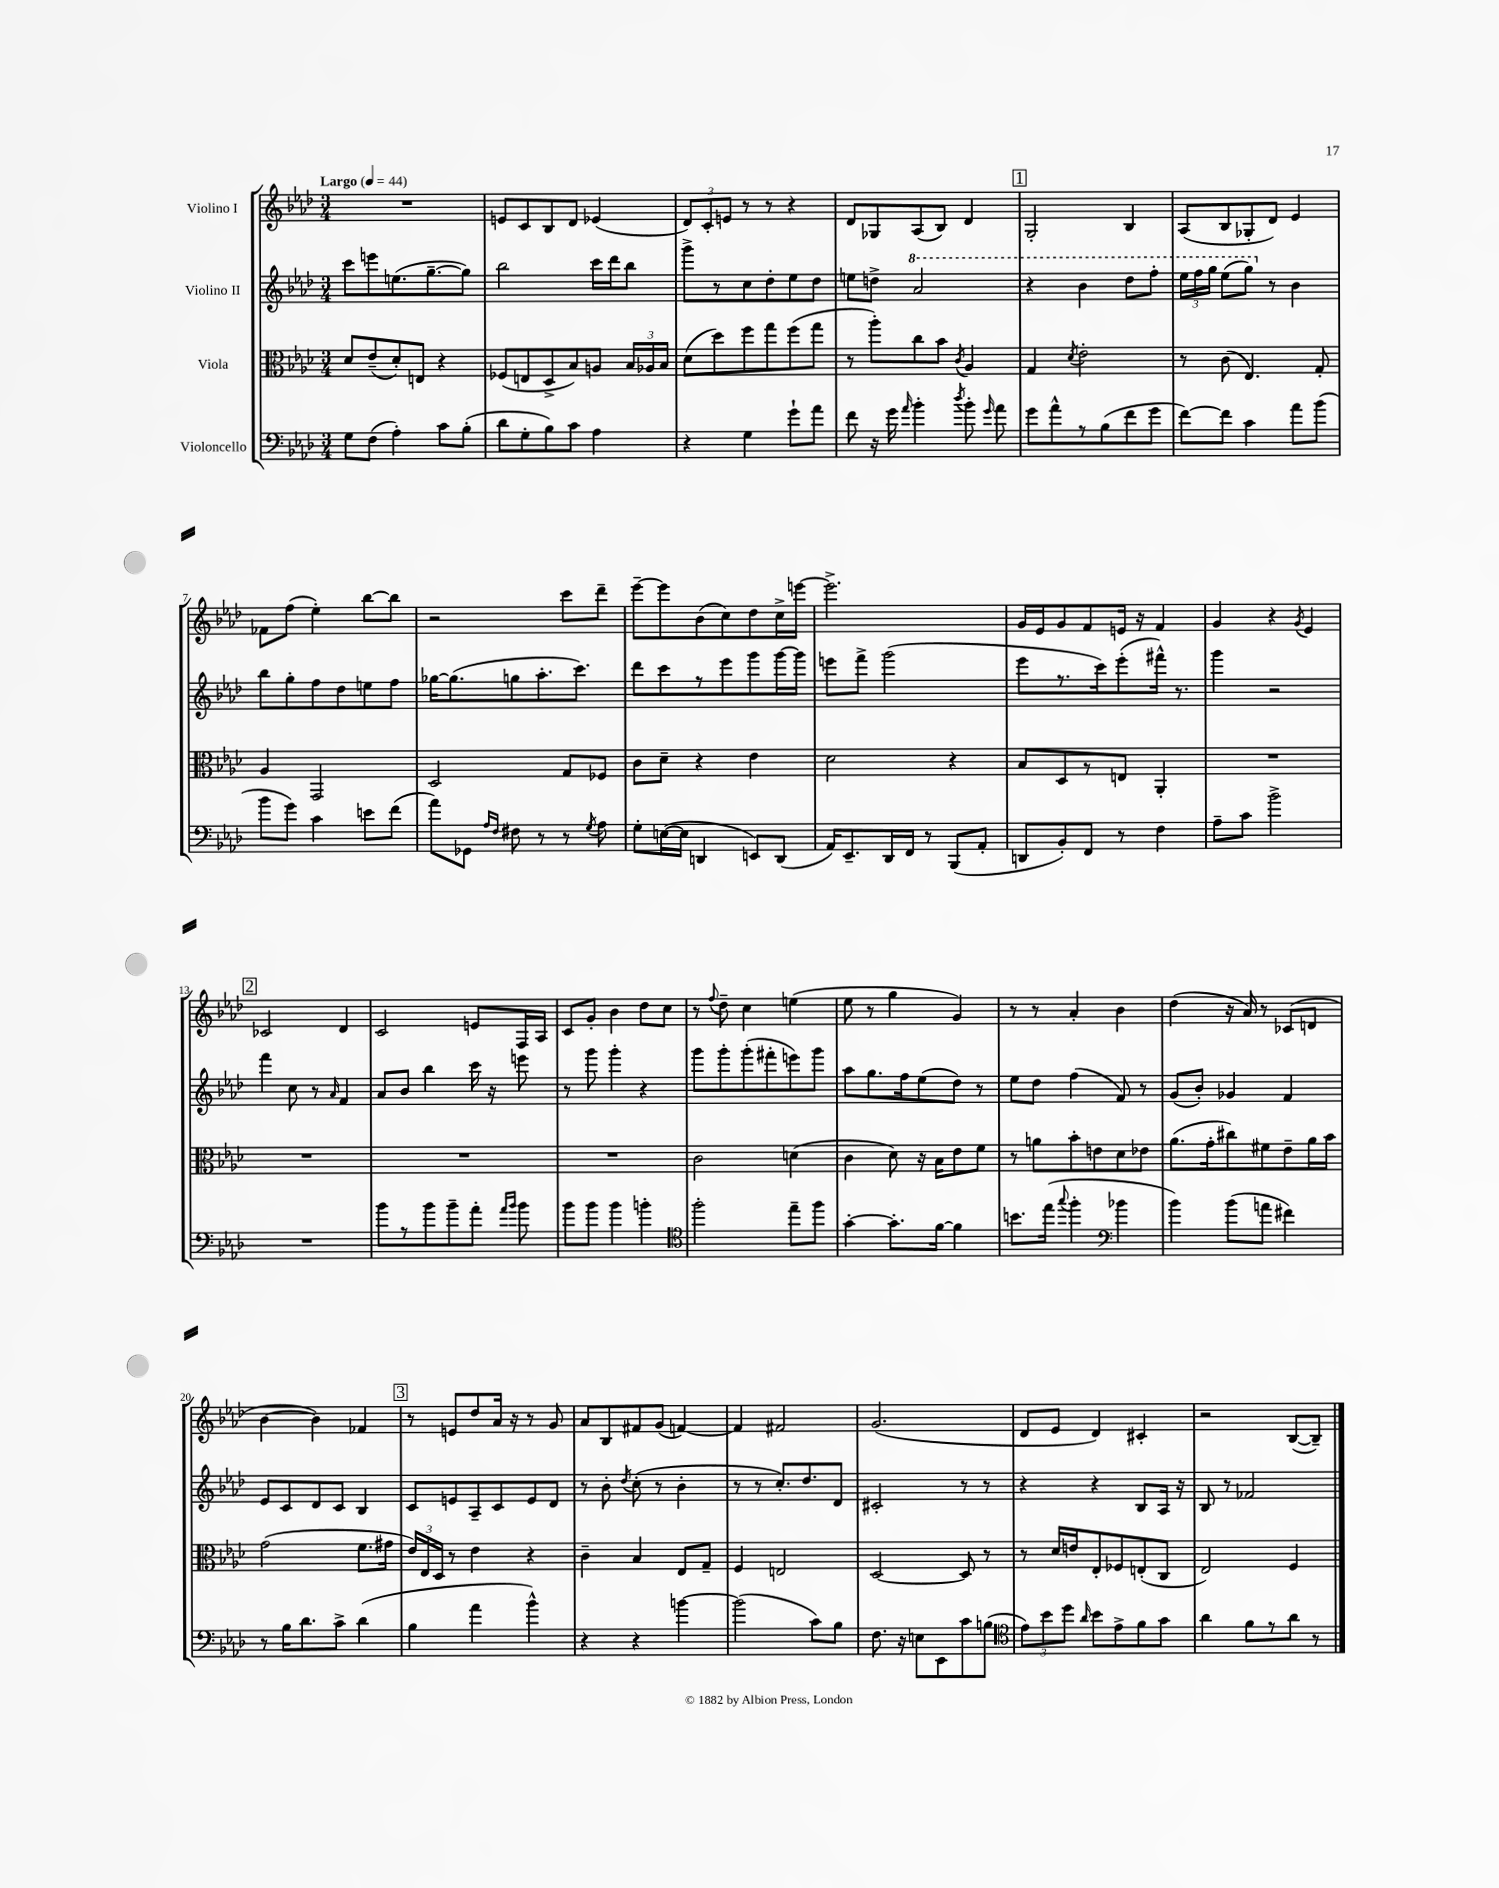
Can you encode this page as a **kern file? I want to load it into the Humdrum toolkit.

**kern	**kern	**kern	**kern
*staff4	*staff3	*staff2	*staff1
*clefF4	*clefC3	*clefG2	*clefG2
*k[b-e-a-d-]	*k[b-e-a-d-]	*k[b-e-a-d-]	*k[b-e-a-d-]
*M3/4	*M3/4	*M3/4	*M3/4
*MM44	*MM44	*MM44	*MM44
8G	8d-	8ccc	2.r
(8F	(8e-~	8eee	.
4A-')	8d-')	(8.ee	.
.	8E	.	.
.	.	[8.gg~	.
8c	4r	.	.
(8B-'	.	8gg])	.
=	=	=	=
8d-	(8F-	2bb-	8e
8G'	8E	.	8c
8B-)	8D-^	.	8B-
8c	8B-)	.	8d-
4A-	8A	16ccc	(4e-
.	.	16ddd-	.
.	24B-	8bb-	.
.	24A-	.	.
.	24B-	.	.
=	=	=	=
4r	(8d-	8ggg^	12d-)
.	.	.	12c'
.	8dd-)	8r	.
.	.	.	12e
4G	8ff	8cc	8r
.	8gg	8dd-'	8r
8g`	(8ff	8ee-	4r
8a-	8gg	8dd-	.
=	=	=	=
8f	8r	8ee	8d-
16r	8aa-')	8dd^	8G-
16g	.	.	.
16qqa-	.	.	.
4b-'	8cc	2aa-	(8A-
.	8b-	.	8B-)
8qdd-	8qc	.	.
8b-'	4A-	.	4d-
16qqg	.	.	.
8a-	.	.	.
=	=	=	=
8g	4G	4r	2G'
8a-^^	.	.	.
.	8qd-	.	.
8r	2e-'	4bb-	.
(8B-	.	.	.
8f	.	8ddd-	4B-
8g	.	8fff'	.
=	=	=	=
[8f)	8r	24eee-	(8A-
.	.	24fff	.
.	.	24ggg	.
8f]	(8c	(8eee-	8B-
4c	4.E-)	8ggg)	8G-'
.	.	8r	8d-)
8a-	.	4b-	4e-
(8b-	8G'	.	.
=	=	=	=
8b-	4A-	8bb-	8f-
8g)	.	8gg'	(8ff
4c	2GG	8ff	4ee-')
.	.	8dd-	.
8e	.	8ee	[8bb-
(8f	.	8ff	8bb-]
=	=	=	=
8a-)	2D-	[16gg-	2r
.	.	(8.gg-]	.
8GG-	.	.	.
16qqA-	.	.	.
16qqF	.	.	.
8F#	.	8gg	.
8r	.	8.aa-'	.
8r	8G	.	8ccc
.	.	8.ccc)	.
8qG	.	.	.
8A-	8F-	.	8ddd-~
=	=	=	=
8G'	8c	8ddd-	[8eee-~
([16E	8d-~	8ccc	8eee-]
16E]	.	.	.
4DD	4r	8r	(8b-
.	.	8eee-	8cc)
8EE)	4e-	8ggg	8dd-
(8DD	.	[16ggg	16cc^
.	.	16ggg]	[16eee
=	=	=	=
16AA-)	2d-	8eee	2.eee^]
8.EE-~	.	.	.
.	.	8fff^	.
16DD-	.	(2ggg	.
16FF	.	.	.
8r	.	.	.
(8BBB-	4r	.	.
8AA-'	.	.	.
=	=	=	=
8DD	8B-	8eee-	16g
.	.	.	16e-
8BB-')	8D-	8.r	8g
8FF	8r	.	8f
.	.	16ccc)	.
8r	8E	(8eee-'	16e
.	.	.	16r
4F	4AA-'	16fff#^^)	4f
.	.	8.r	.
=	=	=	=
8A-~	2.r	4ggg	4g
8c	.	.	.
2b-^	.	2r	4r
.	.	.	8qg
.	.	.	4e-
=	=	=	=
2.r	2.r	4fff	2c-
.	.	8cc	.
.	.	8r	.
.	.	16qqa-	.
.	.	4f	4d-
=	=	=	=
8b-	2.r	8a-	2c
8r	.	8b-	.
8b-	.	4bb-	.
8b-~	.	.	.
8a-'	.	16ccc	8e
.	.	16r	.
16qqa-	.	.	.
16qqb-	.	.	.
8b-	.	8eee	16F
.	.	.	16A-
=	=	=	=
8b-	2.r	8r	8c
8b-	.	8ggg	8g'
4b-	.	4ggg'	4b-
4b'	.	4r	8dd-
.	.	.	8cc
=	=	=	=
*clefC4	*	*	*
2ff'	2c	8ggg	8r
.	.	.	8qqff
.	.	8ggg'	8dd-~
.	.	(8ggg'	4cc
.	.	8fff#'	.
8ee-~	(4d	8eee)	(4ee
8ff	.	8ggg	.
=	=	=	=
[4g'	4c	8aa-	8ee-
.	.	8.gg	8r
8.g']	8d-)	.	4gg
.	.	16ff	.
.	16r	(8ee-	.
[16f	16B-	.	.
4f]	8e-	8dd-)	4g)
.	8f	8r	.
=	=	=	=
8.b	8r	8ee-	8r
.	8a	8dd-	8r
(16ee-	.	.	.
8qqgg	.	.	.
4ff'	8b-'	(4ff	4a-'
.	8e	.	.
*clefF4	*	*	*
4b-	8d-	8f)	4b-
.	8e-	8r	.
=	=	=	=
4b-)	(8.a-	(8g	(4dd-
.	.	8b-')	.
.	16g'	.	.
(8b-	8cc#)	4g-	16r
.	.	.	16a-)
8a	8f#	.	8r
4f#)	8e-~	4f	(8c-
.	16a-	.	8d
.	16b-	.	.
=	=	=	=
8r	(2g	8e-	[4b-
16B-	.	8c	.
8.d-	.	.	.
.	.	8d-	4b-])
8c^	.	8c	.
(4d-	8.f	4B-	4f-
.	16g#	.	.
=	=	=	=
4B-	24e-)	8c	8r
.	24E-	.	.
.	24D-	.	.
.	8r	8e	8e
4a-	4e-	8A-~	8dd-
.	.	8c	16a-
.	.	.	16r
4b-^^)	4r	8e	8r
.	.	8d-	8g
=	=	=	=
4r	4c~	8r	8a-
.	.	8b-'	8B-
.	.	8qdd-	.
4r	4B-	(8cc'	8f#
.	.	8r	(8g
[4b	8E-	4b-'	[4f)
.	8G~	.	.
=	=	=	=
(2b]	4F	8r	4f]
.	.	8r	.
.	2E	8.cc')	2f#
.	.	8.dd-	.
8c)	.	.	.
8B-	.	8d-	.
=	=	=	=
8.F	[2D-	2c#'	(2.g
16r	.	.	.
8E	.	.	.
8EE-	.	.	.
8c	8D-]	8r	.
(8B	8r	8r	.
=	=	=	=
*clefC4	*	*	*
12e-)	8r	4r	8d-
12b-	.	.	.
.	16d-	.	8e-
12dd-	.	.	.
.	16e	.	.
16qqa-	.	.	.
8b-	8E-'	4r	4d-)
8e-^	8F-	.	.
8f	(8E'	8B-	4c#'
8g	8C	16A-	.
.	.	16r	.
=	=	=	=
4a-	2E-)	8B-	2r
.	.	8r	.
8f	.	2f-	.
8r	.	.	.
8a-	4F	.	([8B-
8r	.	.	8B-~])
==	==	==	==
*-	*-	*-	*-
